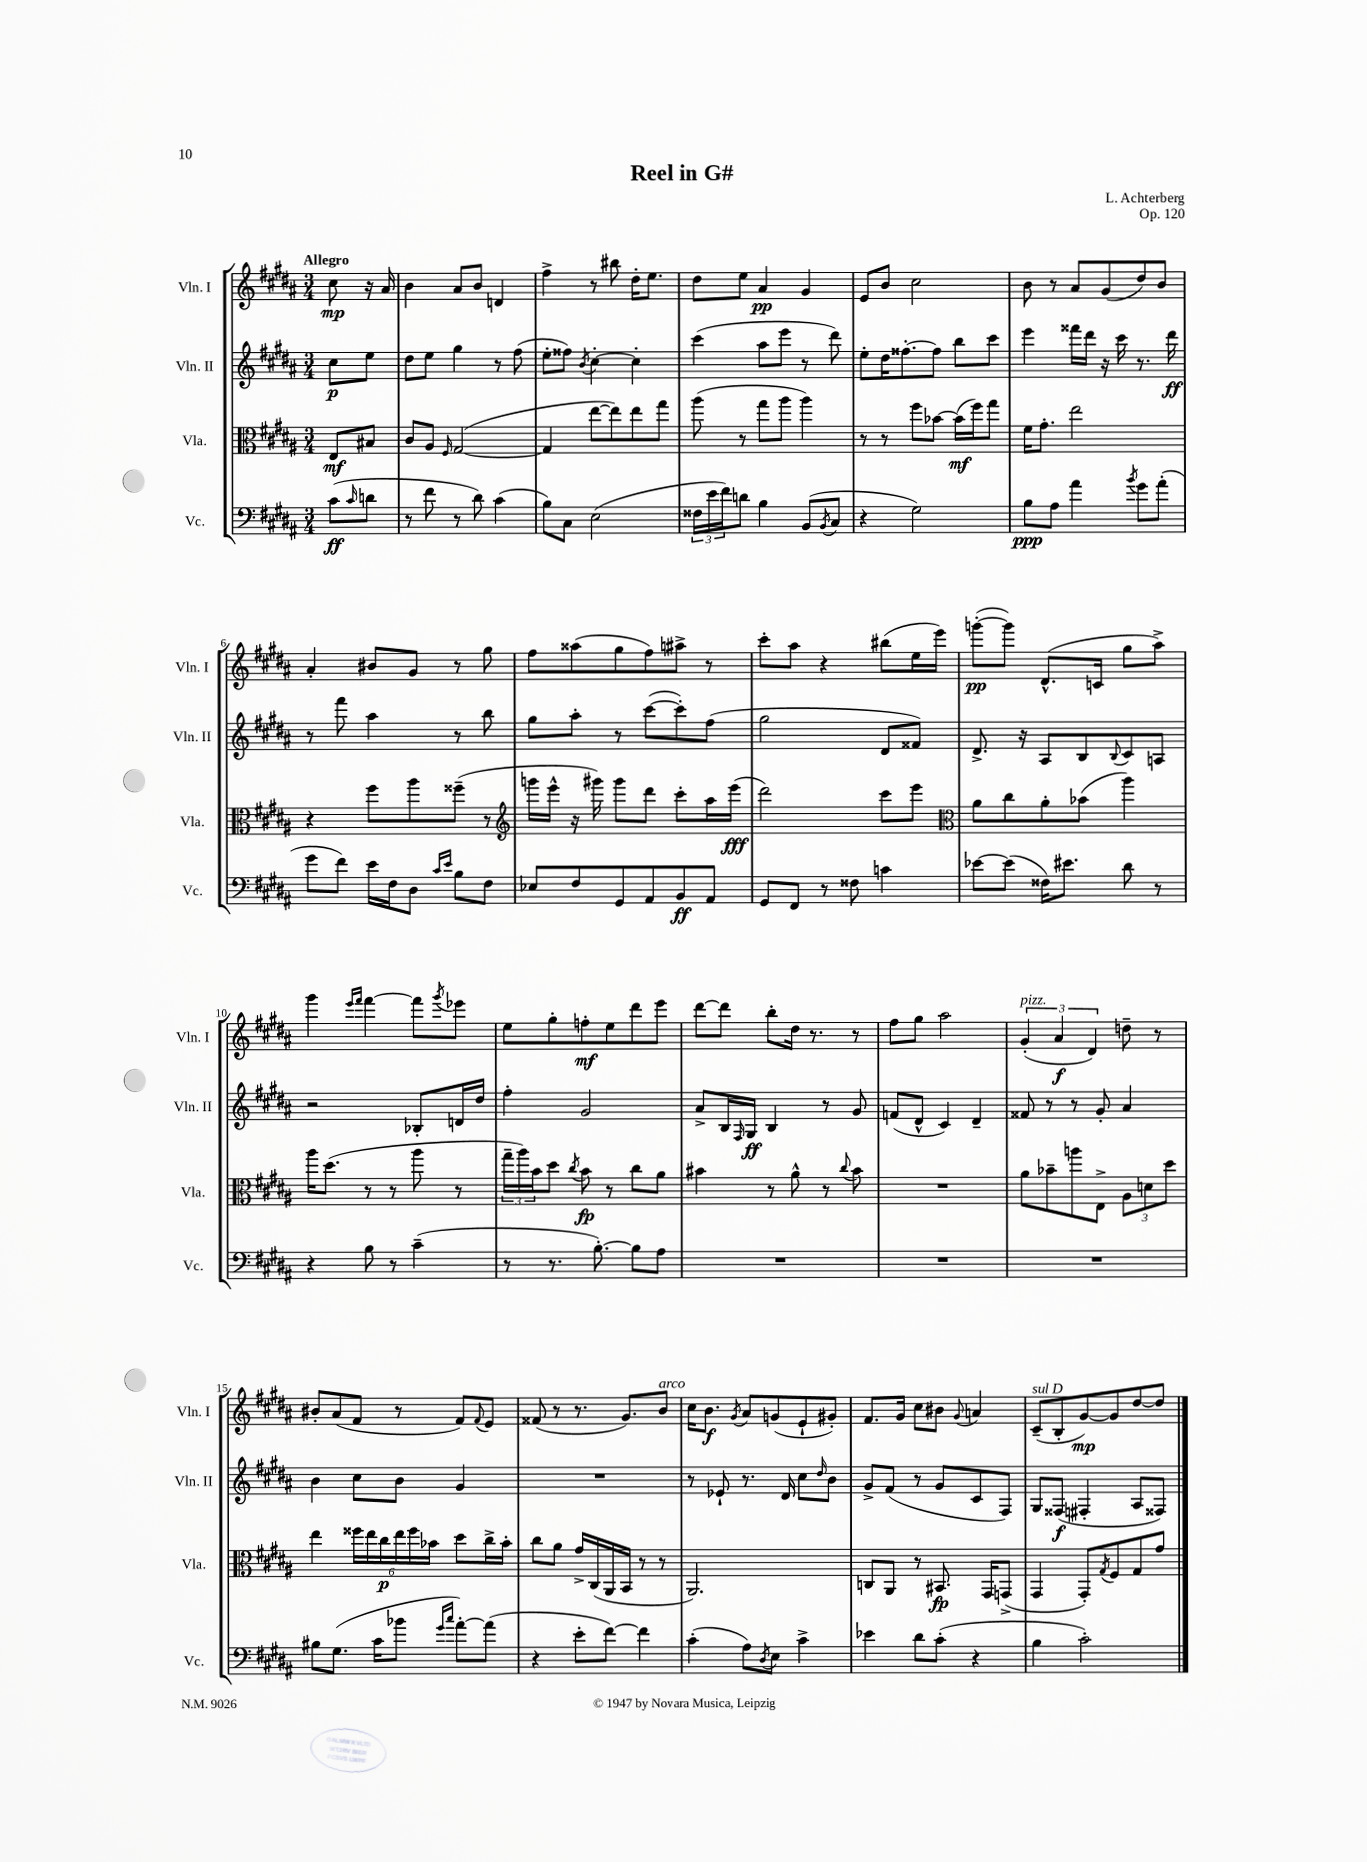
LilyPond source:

\header { title = "Reel in G#" composer = "L. Achterberg" opus = "Op. 120" }
<<
\new StaffGroup <<
\new Staff = "s0" \with { instrumentName = "Vln. I" shortInstrumentName = "Vln. I" } {
    \clef treble \key b \major \numericTimeSignature \time 3/4 \partial 4 \tempo "Allegro"
    cis''8\mp r16 ais'16 |
    b'4 ais'8 b'8 d'4 |
    fis''4-> r8 bis''8 dis''16-. e''8. |
    dis''8 e''8 ais'4\pp gis'4 |
    e'8 b'8 cis''2 |
    b'8 r8 ais'8 gis'8( dis''8) b'8 |
    ais'4-. bis'8 gis'8 r8 gis''8 |
    fis''8 aisis''8( gis''8 fis''8) ais''8-> r8 |
    cis'''8-. ais''8 r4 bis''8( e''16 e'''16) |
    g'''8~-.\pp( g'''8) dis'8.-^( c'16 gis''8 ais''8->) |
    gis'''4 \grace { e'''16 fis'''16 } fis'''4~ fis'''8 \acciaccatura { gis'''8 } ees'''8 |
    e''8 gis''8-. f''8-.\mf e''8 dis'''8 e'''8 |
    dis'''8~ dis'''8 b''8-. dis''16 r8. r8 |
    fis''8 gis''8 ais''2 |
    \tuplet 3/2 { gis'4-.^\markup { \italic "pizz." }( ais'4\f dis'4) } d''8-- r8 |
    bis'8-. ais'8( fis'8 r8 fis'8) \appoggiatura { fis'8 } e'8 |
    fisis'8( r8 r8. gis'8.) b'8^\markup { \italic "arco" } |
    cis''16 b'8.\f \acciaccatura { gis'8 } ais'8 g'8( e'8-! gis'8-.) |
    fis'8. gis'16 cis''8 bis'8 \appoggiatura { gis'8 } a'4 |
    cis'8--^\markup { \italic "sul D" }( b8-. gis'8~\mp) gis'8 dis''8~ dis''8 \bar "|." |
}
\new Staff = "s1" \with { instrumentName = "Vln. II" shortInstrumentName = "Vln. II" } {
    \clef treble \key b \major \numericTimeSignature \time 3/4 \partial 4
    cis''8\p e''8 |
    dis''8 e''8 gis''4 r8 fis''8( |
    e''8-. fisis''8) \acciaccatura { b'8 } cis''4~-. cis''4-. |
    cis'''4( ais''8 e'''8 r8 dis'''8) |
    e''8-. dis''16 fisis''8.~-. fisis''8 b''8 cis'''8 |
    e'''4 fisis'''16 dis'''16 r16 cis'''16 r8. dis'''16\ff |
    r8 fis'''8 ais''4 r8 b''8 |
    gis''8 ais''8-. r8 cis'''8~( cis'''8-.) fis''8( |
    gis''2 dis'8 fisis'8) |
    dis'8.-> r16 ais8 b8 \appoggiatura { b8 } cis'8 a8 |
    r2 bes8-. d'16 dis''16 |
    fis''4-. gis'2 |
    ais'8-> b16 \grace { fis16 } gis16\ff b4 r8 gis'8 |
    f'8( dis'8-^ cis'4) dis'4-- |
    fisis'8 r8 r8 gis'8-. ais'4 |
    b'4 cis''8 b'8 gis'4 |
    R2. |
    r8 ees'8-! r8. dis'16 cis''8 \grace { dis''16 } b'8 |
    gis'8-> fis'8( r8 gis'8 cis'8 fis8) |
    gis8 fisis8\f( fis4-. ais8 fisis8) \bar "|." |
}
\new Staff = "s2" \with { instrumentName = "Vla." shortInstrumentName = "Vla." } {
    \clef alto \key b \major \numericTimeSignature \time 3/4 \partial 4
    e8\mf bis8 |
    cis'8 ais8 \grace { fis16 } gis2~( |
    gis4 e''8~ e''8) e''8 gis''8 |
    ais''8( r8 gis''8 ais''8 ais''4) |
    r8 r8 fis''8 bes'8~ bes'16\mf( fis''16) gis''8 |
    fis'16 gis'8.-. e''2 |
    r4 fis''8 ais''8 fisis''8--( r8 |
    \clef treble g'''16 e'''16-^ r16 gis'''16) gis'''8 dis'''8 cis'''8-. ais''16 e'''16\fff( |
    dis'''2) cis'''8 e'''8 |
    \clef alto ais'8 cis''8 ais'8-. bes'8( ais''4) |
    ais''16 dis''8.( r8 r8 ais''8 r8 |
    \tuplet 3/2 { gis''16-- ais''16) b'16 } dis''8 \acciaccatura { cis''8 } b'8\fp r8 cis''8 ais'8 |
    bis'4 r8 ais'8-^ r8 \appoggiatura { cis''8 } bis'8 |
    R2. |
    ais'8 bes'8-- a''8 e8-> \tuplet 3/2 { ais8 d'8 dis''8 } |
    e''4 \tuplet 6/4 { fisis''16 e''16 cis''16\p e''16 fisis''16 bes'16 } dis''8 cis''16-> bes'16-. |
    cis''8 ais'8 gis'16-> cis16( ais,16 b,16 r8 r8 |
    ais,2.) |
    c8 ais,8 r8 bis,8.\fp gis,16 g,8->( |
    gis,4 gis,8-.) \acciaccatura { gis8 } fis8 gis8 gis'8 \bar "|." |
}
\new Staff = "s3" \with { instrumentName = "Vc." shortInstrumentName = "Vc." } {
    \clef bass \key b \major \numericTimeSignature \time 3/4 \partial 4
    cis'8\ff( \grace { cis'16 } d'8 |
    r8 fis'8 r8 dis'8) cis'4( |
    b8) cis8 e2( |
    \tuplet 3/2 { fisis16 e'16 fis'16) } d'8 b4 b,8( \acciaccatura { b,8 } cis8 |
    r4 gis2) |
    b8\ppp ais8 ais'4 \acciaccatura { b'8 } gis'8 ais'8-.( |
    gis'8 fis'8) e'16 fis16 dis8 \grace { cis'16 e'16 } b8 fis8 |
    ees8 fis8 gis,8 ais,8 b,8\ff ais,8 |
    gis,8 fis,8 r8 fisis8 c'4 |
    ees'8~ ees'8( fisis16) eis'8. dis'8 r8 |
    r4 b8 r8 cis'4--( |
    r8 r8. b8.~-.) b8 ais8 |
    R2. |
    R2. |
    R2. |
    bis8 gis8.( cis'16 bes'8 \grace { gis'16 cis''16 } ais'8~-.) ais'8( |
    r4 e'8-. fis'8~) fis'4 |
    cis'4-.( ais8) \acciaccatura { dis8 } e8 cis'4-> |
    ees'4 dis'8 cis'8-.( r4 |
    b4 cis'2-.) \bar "|." |
}
>>
>>
